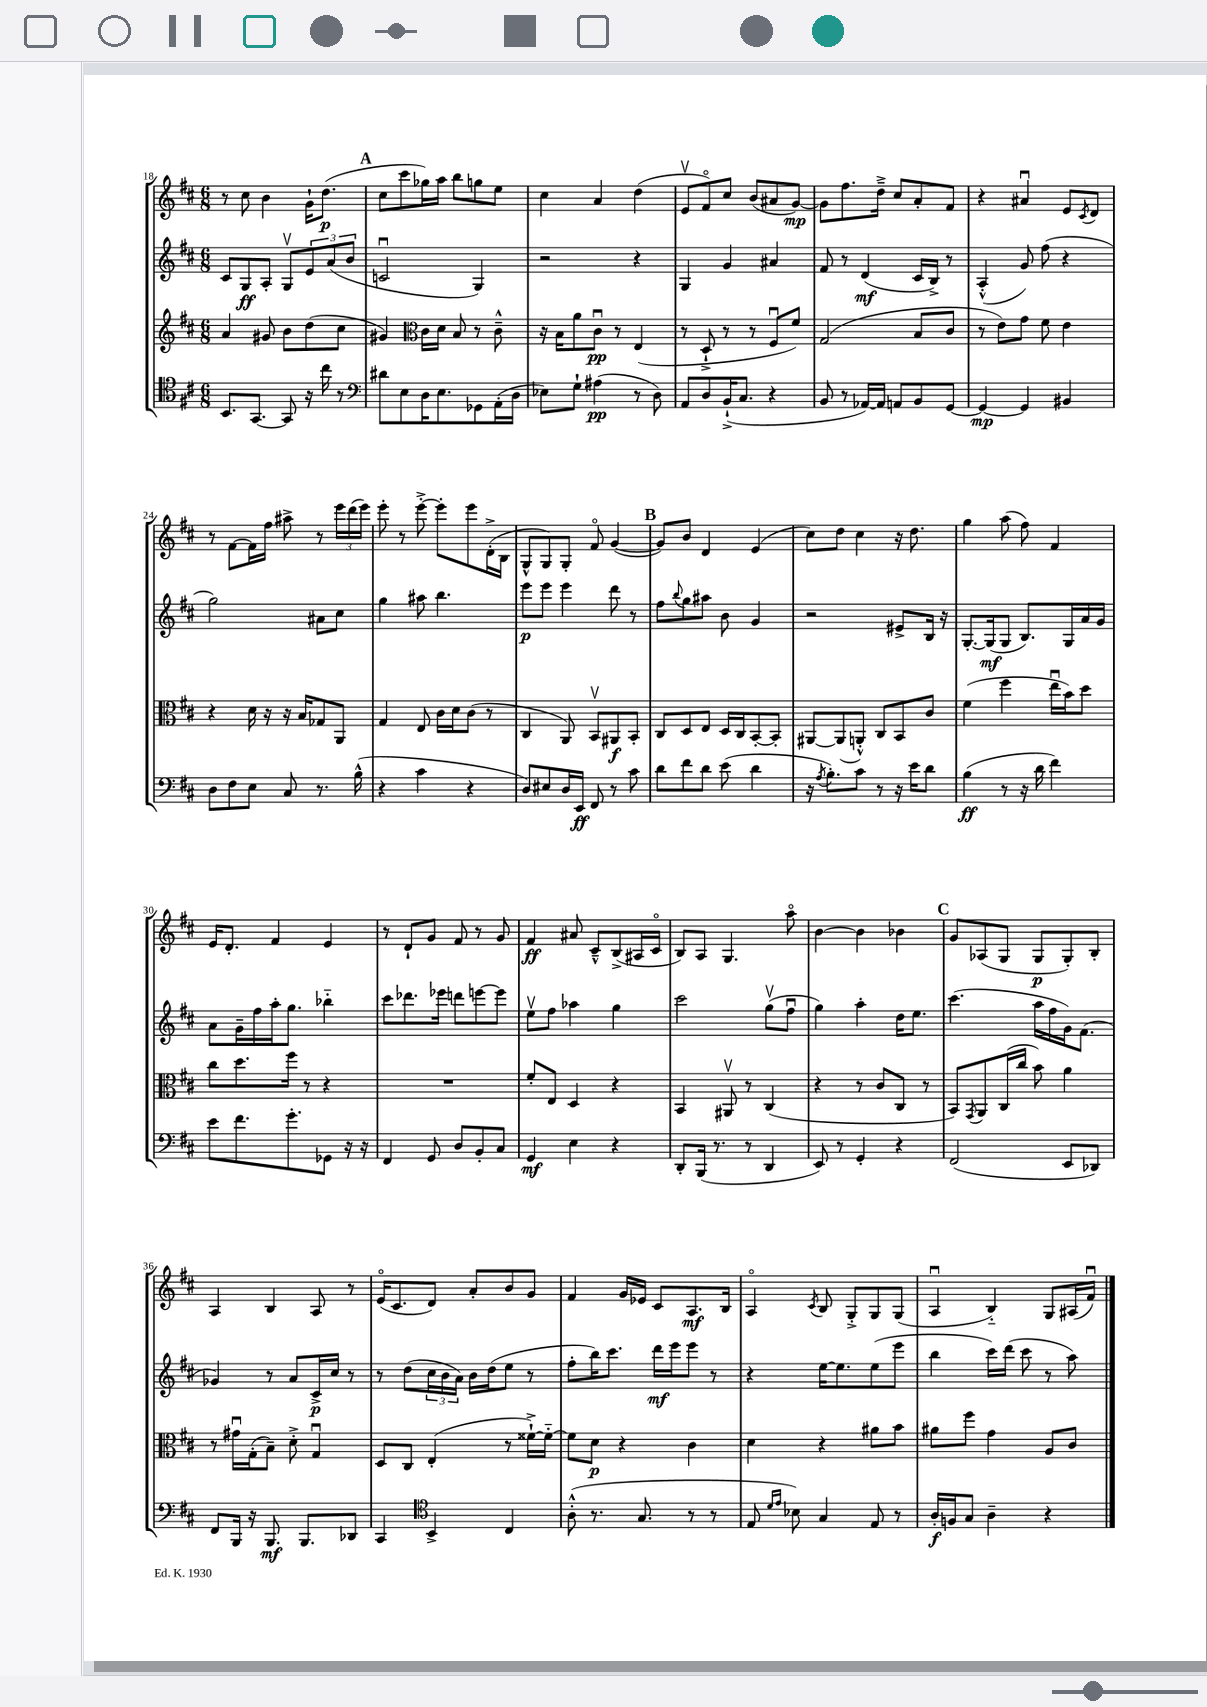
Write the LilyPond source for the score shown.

<<
\new StaffGroup <<
\new Staff = "s0" {
    \clef treble \key d \major \numericTimeSignature \time 6/8
    r8 cis''8 b'4 g'16-! d''8.\p( |
    \mark \markup { \bold "A" } cis''8 cis'''8 ges''16) a''16 b''8 g''8 e''8 |
    cis''4 a'4 d''4( |
    e'8\upbow fis'8\flageolet) cis''8 b'8( ais'8 g'8~\mp) |
    g'8 fis''8. d''16---> cis''8 a'8-. fis'8 |
    r4 ais'4\downbow e'8 \acciaccatura { cis'8 } d'8 |
    r8 fis'8~ fis'16 fis''16 ais''8-> r8 \tuplet 3/2 { e'''16 d'''16( e'''16) } |
    e'''8-. r8 e'''8~-.-> e'''8-. e'''8 d'16-.->( b16 |
    g8-^ g8) g8-. fis'8\flageolet g'4~( |
    \mark \markup { \bold "B" } g'8) b'8 d'4 e'4( |
    cis''8) d''8 cis''4 r16 d''8. |
    g''4 a''8( fis''8) fis'4 |
    e'16 d'8.-. fis'4 e'4 |
    r8 d'8-! g'8 fis'8 r8 g'8 |
    fis'4\ff ais'8 cis'8---^ b8->( ais16 cis'16\flageolet |
    b8) a8 g4. a''8\flageolet |
    b'4~ b'4 bes'4 |
    \mark \markup { \bold "C" } g'8 aes8( g8 g8\p g8-.) b8-. |
    a4 b4 a8 r8 |
    e'16\flageolet( cis'8. d'8) a'8-. b'8 g'8 |
    fis'4 g'16 ees'16 cis'8 a8.\mf b16 |
    a4\flageolet \acciaccatura { cis'8 } b8 g8-.-> g8 g8( |
    a4\downbow b4-_) g8 ais16( fis'16\downbow) \bar "|." |
}
\new Staff = "s1" {
    \clef treble \key d \major \numericTimeSignature \time 6/8
    cis'8 g8\ff a8-. g8\upbow \tuplet 3/2 { e'8 a'8( b'8 } |
    \mark \markup { \bold "A" } c'2\downbow g4) |
    r2 r4 |
    g4 g'4 ais'4 |
    fis'8 r8 d'4\mf( cis'16 b16->) r8 |
    a4-.-^( g'8) fis''8( r4 |
    g''2) ais'8 cis''8 |
    g''4 ais''8 b''4. |
    e'''8\p e'''8 e'''4 d'''8 r8 |
    \mark \markup { \bold "B" } fis''8 \appoggiatura { b''8 } g''8 ais''8 b'8 g'4 |
    r2 eis'8-> b16 r16 |
    g8.~-. g16\mf( g8 b8.) g16 a'16 g'16 |
    a'8 g'16-- fis''16 a''16-. g''8. bes''4-_ |
    cis'''8 des'''8. ees'''16 d'''8 e'''8~ e'''8 |
    e''8\upbow fis''8 aes''4 g''4 |
    cis'''2 g''8\upbow( fis''8\downbow |
    g''4) a''4-. d''16 e''8. |
    \mark \markup { \bold "C" } cis'''4.( a''16 fis''16 g'16) fis'8.( |
    ges'4) r8 a'8 cis'16->\p cis''16 r8 |
    r8 d''8( \tuplet 3/2 { cis''16 b'16 a'16) } b'16 d''16( e''8 r8 |
    fis''8-. b''16) cis'''8. d'''16\mf e'''16 e'''8 r8 |
    r4 e''16~ e''8. e''8( e'''8 |
    b''4 cis'''16) d'''16( cis'''8 r8 a''8) \bar "|." |
}
\new Staff = "s2" {
    \clef treble \key d \major \numericTimeSignature \time 6/8
    a'4 gis'8 b'8 d''8( cis''8 |
    \mark \markup { \bold "A" } gis'4) \clef alto cis'16 d'16 b8 r8 cis'8---^ |
    r16 b16 a'8 cis'8\downbow\pp r8 e4( |
    r8 d8-!-> r8 r8 fis8\downbow fis'8) |
    g2( b8 cis'8 |
    r8 e'8) g'8 fis'8 e'4 |
    r4 d'16 r16 r16 b16 ges8 a,8 |
    g4 e8 cis'16 d'16 cis'8( r8 |
    cis4 a,8) b,8\upbow ais,8\f b,8-. |
    \mark \markup { \bold "B" } cis8 d8 e8 d16 cis16 b,8~-. b,8-. |
    ais,8~ ais,8( a,8-.-^) cis8 b,8 cis'8 |
    fis'4( fis''4 e''16\downbow b'16) d''8 |
    cis''8 d''8. fis''16 r8 r4 |
    R2. |
    fis'8-. e8 d4 r4 |
    b,4 ais,8\upbow r8 cis4( |
    r4 r8 cis'8 cis8 r8 |
    \mark \markup { \bold "C" } b,8) \acciaccatura { g,8 } a,8 cis16( cis''16 b'8) a'4 |
    r8 gis'16\downbow g16-.( b8--) d'8-.-> g4\downbow |
    d8 cis8 e4-.( r8 fisis'16~-!->) fisis'16~-_ |
    fisis'8 d'8\p r4 cis'4 |
    d'4 r4 ais'8 b'8 |
    ais'8 fis''8 g'4 a8 cis'8 \bar "|." |
}
\new Staff = "s3" {
    \clef tenor \key d \major \numericTimeSignature \time 6/8
    b,8. g,8.~ g,8 r16 cis''16 r8 |
    \mark \markup { \bold "A" } \clef bass dis'8 e8 d16 e8. ges,8 a,16-.( d16 |
    ees8) g8-! ais4\pp( r8 d8) |
    a,8 d8 b,16-!->( cis8. r4 |
    b,8 r8 aes,16~) aes,16 a,8 b,8 g,8~ |
    g,4~\mp g,4 bis,4 |
    d8 fis8 e8 cis8 r8. b16-^( |
    r4 cis'4 r4 |
    d8) eis8 d16 e,16\ff fis,8 r8 cis'8 |
    \mark \markup { \bold "B" } d'8 fis'8 d'8 e'8( d'4 |
    r16 \acciaccatura { a8 } b8.-.) cis'8 r8 r16 e'16 d'8 |
    b4\ff( r8 r16 d'16 fis'4) |
    e'8 fis'8. g'8.-. ges,8 r16 r16 |
    fis,4 g,8 d8 b,8-. cis8 |
    g,4\mf e4 r4 |
    d,8-. b,,16( r8. r8 d,4 |
    e,8) r8 g,4-. r4 |
    \mark \markup { \bold "C" } fis,2( e,8 des,8) |
    fis,8 b,,16 r16 b,,8.\mf b,,8. des,8 |
    cis,4 \clef tenor b,4-> cis4 |
    a8-.-^( r8. g8. r8 r8 |
    e8 \grace { d'16 e'16 } bes8) g4 e8 r8 |
    a16-.\f f16 g8 a4-- r4 \bar "|." |
}
>>
>>
\layout { \context { \Score currentBarNumber = #18 } }
